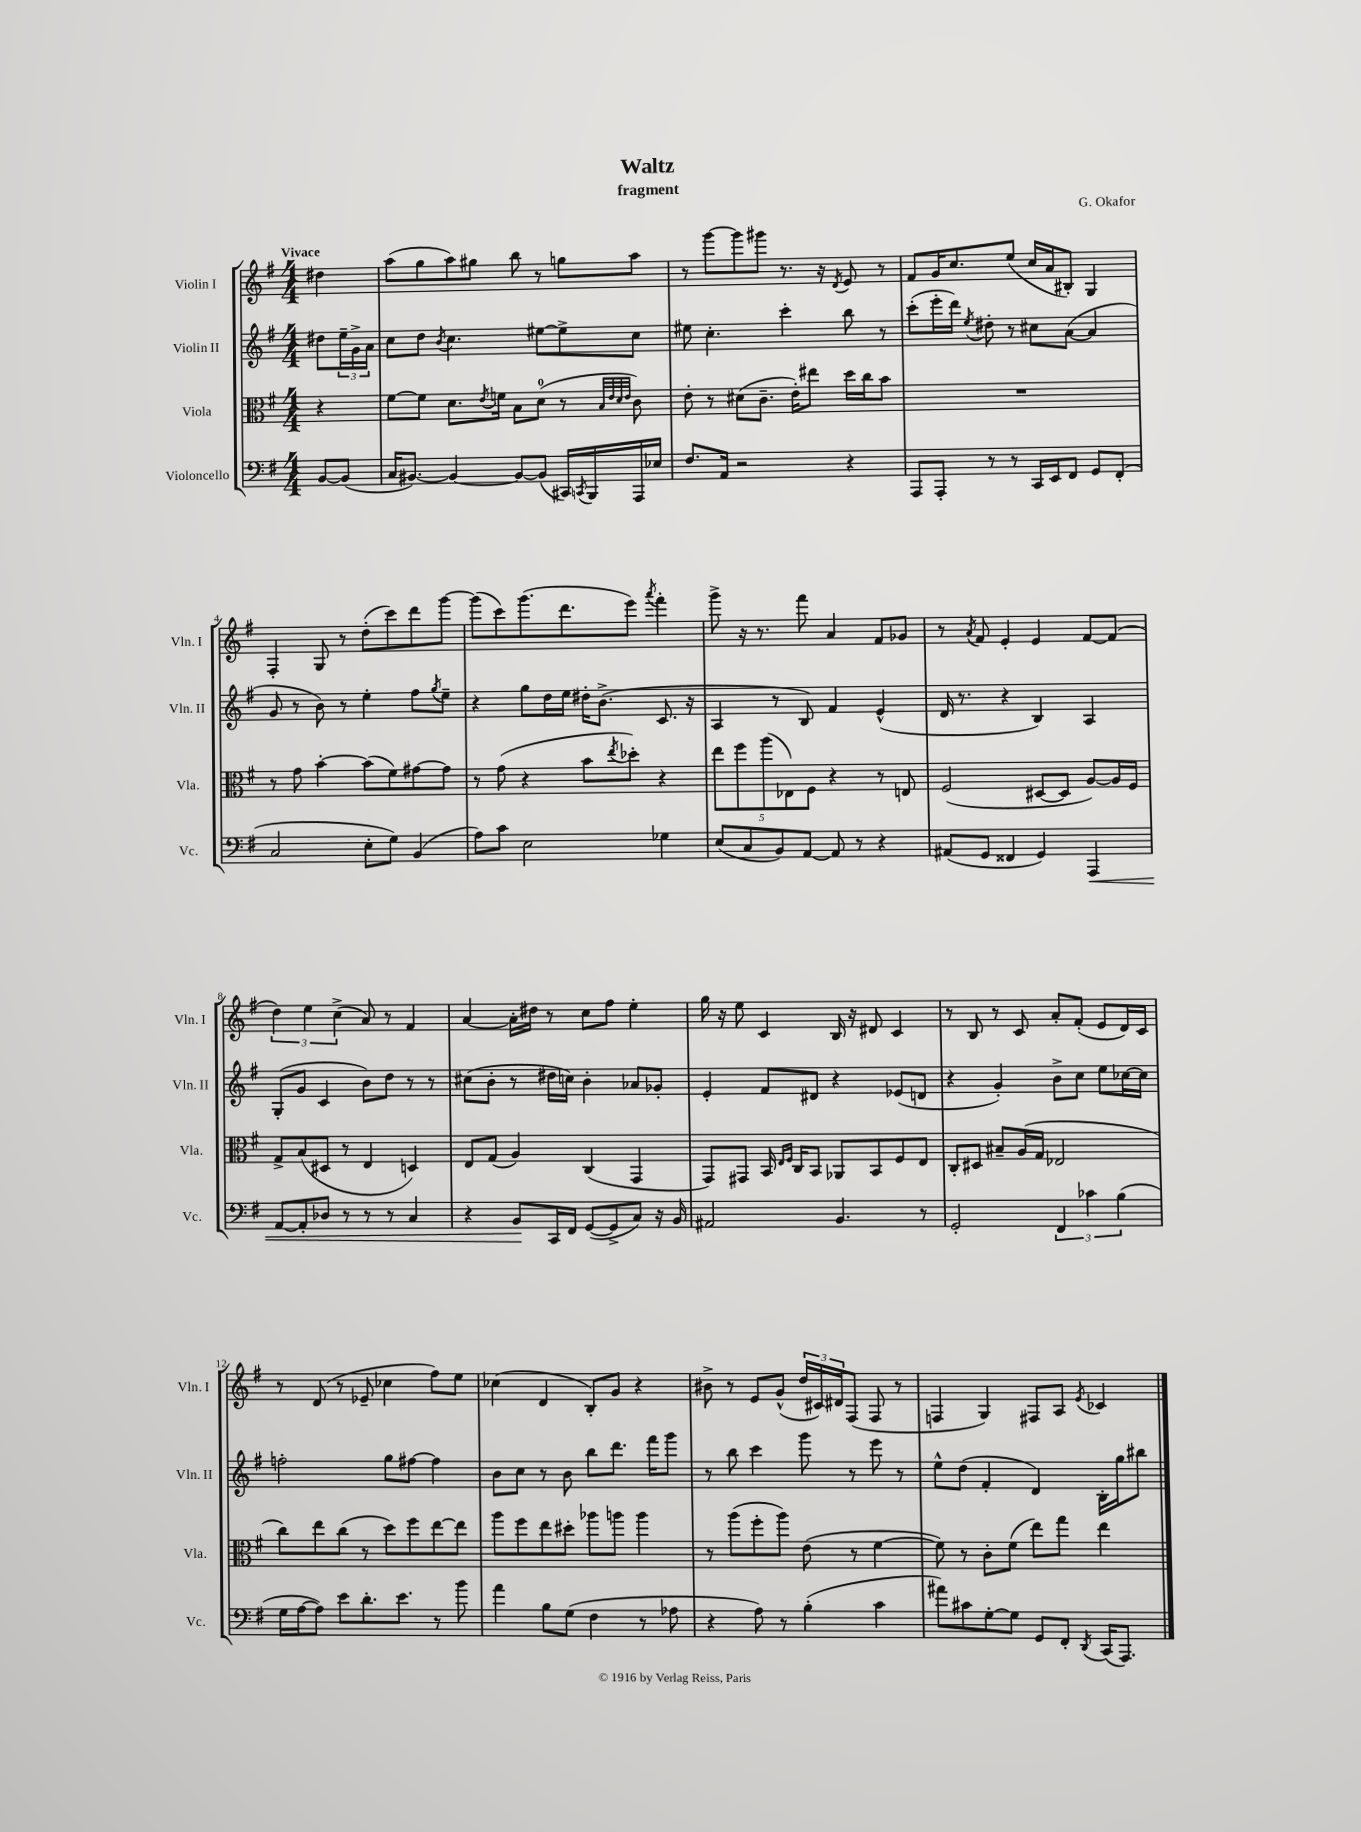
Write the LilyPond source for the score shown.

\header { title = "Waltz" composer = "G. Okafor" subtitle = "fragment" }
<<
\new StaffGroup <<
\new Staff = "s0" \with { instrumentName = "Violin I" shortInstrumentName = "Vln. I" } {
    \clef treble \key g \major \numericTimeSignature \time 4/4 \partial 4 \tempo "Vivace"
    dis''4 |
    a''8( g''8 a''8) gis''8 b''8 r8 g''8 a''8 |
    r8 g'''8~ g'''8 gis'''8 r8. r16 \acciaccatura { d'8 } e'8 r8 |
    fis'8 g'16 c''8. e''8( c''16 a'16 bis8-.) g4 |
    fis4-. g8 r8 d''8-.( c'''8) d'''8 g'''8~ |
    g'''8( c'''8) g'''8.( d'''8. e'''8) \acciaccatura { a'''8 } fis'''4-. |
    g'''8-> r16 r8. fis'''8 a'4 fis'8 ges'8 |
    r8 \acciaccatura { a'8 } fis'8 e'4-. e'4 fis'8~ fis'8( |
    \tuplet 3/2 { d''4) e''4 c''4->( } a'8) r8 fis'4 |
    a'4~ a'16-. dis''16 r8 c''8 fis''8 e''4-. |
    g''16 r16 e''8 c'4 b16 r16 dis'8 c'4 |
    r8 b8 r8 c'8 a'8-. fis'8-.( e'8 d'16) c'16 |
    r8 d'8( r8 ees'8-- ces''4 fis''8) e''8 |
    ces''4( d'4 b8-.) g'8 r4 |
    bis'8-> r8 e'8 g'8-^( \tuplet 3/2 { d''16 cis'16) dis'16 } fis8( fis8 r8 |
    f4 g4) fis8 a8 \acciaccatura { e'8 } ces'4 \bar "|." |
}
\new Staff = "s1" \with { instrumentName = "Violin II" shortInstrumentName = "Vln. II" } {
    \clef treble \key g \major \numericTimeSignature \time 4/4 \partial 4
    dis''8 \tuplet 3/2 { e''16-- g'16-> a'16 } |
    c''8 d''8 \acciaccatura { b'8 } c''4. eis''8~ eis''8-> c''8 |
    eis''8 c''4.-. c'''4-. b''8 r8 |
    c'''8-.( e'''16-. d'''16) \acciaccatura { e''8 } dis''8-. r8 cis''8 a'8~( a'4 |
    g'8 r8 b'8) r8 e''4-. fis''8 \acciaccatura { g''8 } e''8-- |
    r4 g''8 d''16 e''16 dis''16-. b'8.->( c'8. r16 |
    a4 r8 b8) fis'4 e'4-^( |
    d'16 r8. r4 b4) a4 |
    g8-.( g'8 c'4 b'8) d''8 r8 r8 |
    cis''8( b'8-. r8 dis''16 c''16) b'4-. aes'8 ges'8-. |
    e'4-. fis'8 dis'8 r4 ees'8( d'8 |
    r4 g'4-.) b'8-> c''8 e''8 ces''16~ ces''16 |
    f''2-. g''8 fis''8~ fis''4 |
    b'8 c''8 r8 b'8 b''8 d'''8. fis'''16 g'''8 |
    r8 b''8 c'''4 g'''8 r8 e'''8 r8 |
    e''8-^ d''8( fis'4-. d'4) b16-. g''16 bis''8 \bar "|." |
}
\new Staff = "s2" \with { instrumentName = "Viola" shortInstrumentName = "Vla." } {
    \clef alto \key g \major \numericTimeSignature \time 4/4 \partial 4
    r4 |
    fis'8~ fis'8 d'8. \acciaccatura { e'8 } f'16 b8 d'8-0( r8 \grace { b32 e'32 d'32 e'32 } c'8) |
    e'8-. r8 dis'8( c'8.-- e'16-.) eis''8 d''16 c''16 b'8 |
    R1 |
    r8 g'8 b'4~-. b'8( fis'8) gis'8~ gis'8 |
    r8 g'8( r4 b'8 \acciaccatura { e''8 } des''8-.) r4 |
    \tuplet 5/4 { e''8 fis''8 a''8( ees8) fis8 } r4 r8 e8 |
    fis2( dis8~ dis8 a8~) a16 fis16 |
    g8-> b8( dis8 r8 e4 d4) |
    e8 g8( a4) c4( g,4 |
    g,8) gis,8 b,16 \grace { e16 fis16 } c16 b,8 aes,8 b,8 fis8 e8 |
    c8-. dis8 bis8-- a16( g16 ees2 |
    c''8) e''8 c''8( r8 d''8) fis''8 e''8~ e''8 |
    a''8 fis''8 e''8 dis''8-. aes''8 a''8 a''4 |
    r8 a''8( fis''8-. a''8) e'8( r8 fis'4~ |
    fis'8) r8 c'8-. fis'8( e''8) g''8 e''4 \bar "|." |
}
\new Staff = "s3" \with { instrumentName = "Violoncello" shortInstrumentName = "Vc." } {
    \clef bass \key g \major \numericTimeSignature \time 4/4 \partial 4
    b,8~ b,8( |
    c16 bis,8.~) bis,4~ bis,8~ bis,8( cis,16) \acciaccatura { c,8 } b,,16 a,,16 ees16 |
    fis8. a,16 r2 r4 |
    a,,8 a,,8-. r8 r8 c,16 e,16 fis,8 g,8 fis,8-.( |
    c2 e8-. g8) b,4( |
    a8) c'8 e2 ges4 |
    e8( c8 b,8) a,8~ a,8 r8 r4 |
    ais,8( g,8 fisis,4 g,4) a,,4\< |
    a,8~ a,8-. des8 r8 r8 r8 c4 |
    r4 b,8\! c,16 fis,16 g,8~( g,8-> c8) r16 b,16 |
    ais,2 b,4. r8 |
    g,2-. \tuplet 3/2 { fis,4 ces'4 b4( } |
    g16 a16~ a8) e'8 d'8.-. e'8. r8 b'8 |
    a'4 b8 g8( fis4 r8 aes8 |
    r4 a8) r8 b4-.( c'4 |
    ais'8) cis'8 g8~-. g8 g,8 fis,8-. \acciaccatura { d,8 } c,16( a,,8.) \bar "|." |
}
>>
>>
